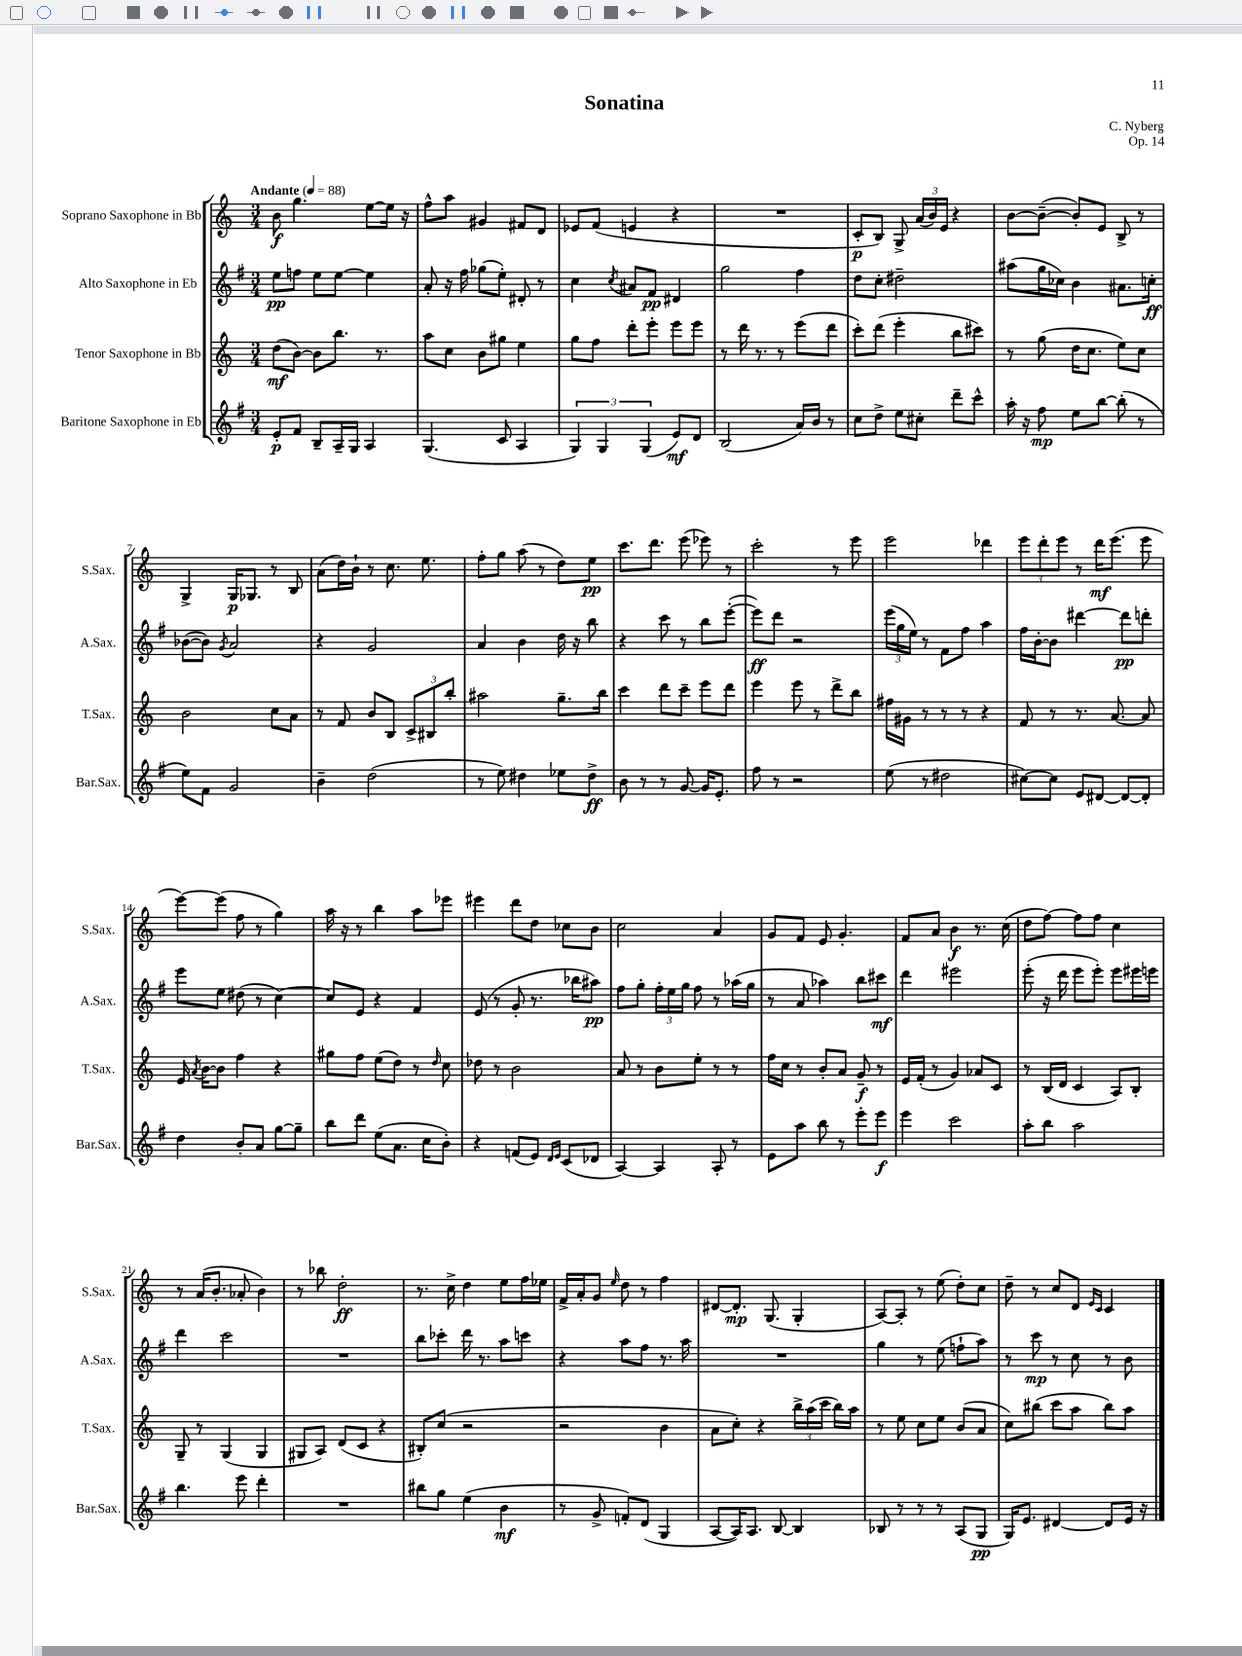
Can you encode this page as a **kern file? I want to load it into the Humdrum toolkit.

**kern	**kern	**kern	**kern
*staff4	*staff3	*staff2	*staff1
*clefG2	*clefG2	*clefG2	*clefG2
*k[f#]	*k[]	*k[f#]	*k[]
*M3/4	*M3/4	*M3/4	*M3/4
*MM88	*MM88	*MM88	*MM88
8e'/L	(8dd\L	8ee\L	8b\
8f#/J	[8b\J)	8ff\J	4.gg\
8B~/L	8b\]L	8ee\L	.
16A~/L	8.bb\J	[8ee\J	.
16G/JJ	.	.	.
4A/	.	4ee\]	[8ee\L
.	8.r	.	.
.	.	.	16ee\]Jk
.	.	.	16r
=	=	=	=
(4.G/	8aa\L	8a'/	8ff^^\L
.	8cc\J	16r	8aa\J
.	.	16ff#\	.
.	8b\L	(8gg-\L	4g#/
8c/	8gg#\J	8ee'\J)	.
4A/	4ee\	8d#'/	8f#/L
.	.	8r	8d/J
=	=	=	=
6G/)	8gg\L	4cc\	8e-/L
.	8ff\J	.	(8f/J
6G/	.	.	.
.	.	8qcc/	.
.	8ddd'\L	8a#/L	4e/
(6G/	.	.	.
.	8eee'\J	8f#/J	.
8e/L)	8eee\L	4d#/	4r
8d/J	8eee\J	.	.
=	=	=	=
(2B/	8r	2gg\	2.r
.	16ddd\	.	.
.	8.r	.	.
.	8r	.	.
16a/LL)	(8eee\L	4ff#\	.
16b/JJ	.	.	.
8r	8ddd\J	.	.
=	=	=	=
8cc\L	8ccc'\L)	8dd\L	8c'/L
8dd^\J	(8ddd\J	8cc'\J	8B/J)
8ee\L	4eee'\	2dd#~\	8G^/
8cc#'\J	.	.	(24a/LL
.	.	.	24b/)
.	.	.	24e/JJ
8ddd~\L	8bb\L	.	4r
8ccc^^\J	8ccc#\J)	.	.
=	=	=	=
16aa'\	8r	(8aa#\L	[8b\L
16r	.	.	.
8ff#\	(8gg\	16gg\L	(8b~\_J
.	.	16cc-\JJ)	.
8ee\L	16dd\LK	4b\	8b'/]L)
.	8.cc\J	.	.
[8bb\J	.	.	8e/J
(8bb'\]	8ee\L)	8.a#\L	8B^/
8r	8cc\J	.	8r
.	.	16cc'\Jk	.
=	=	=	=
8ee\L)	2b\	([8b-\L	4G^/
8f#\J	.	8b-\]J)	.
.	.	8qg/	.
2g/	.	2a/	16G/LK
.	.	.	8.G-/J
.	8cc\L	.	8r
.	8a\J	.	8B/
=	=	=	=
4b~\	8r	4r	(8a\L
.	8f/	.	16dd\L)
.	.	.	16b`\JJ
(2dd\	8b/L	2g/	8r
.	8B/J	.	8.cc\
.	12c^/L	.	.
.	.	.	8.ee\
.	12B#/	.	.
.	12bb'/J	.	.
=	=	=	=
8r	2aa#\	4a/	8ff'\L
8ee\)	.	.	8gg\J
4dd#\	.	4b\	(8aa\
.	.	.	8r
8ee-\L	8.gg~\L	16dd\	8dd\L)
.	.	16r	.
8dd#^\J	.	8bb\	8ee\J
.	16bb\Jk	.	.
=	=	=	=
8b\	4ccc\	4r	8.ccc\L
8r	.	.	.
.	.	.	8.ddd\J
8r	8ddd\L	8ccc\	.
[8g/	8ccc~\J	8r	(8eee\
16g/]LK	8eee\L	8bb\L	8eee-\)
8.e'/J	.	.	.
.	8ddd\J	([8eee'\J	8r
=	=	=	=
8ff#\	4eee\	8eee\]L)	2ccc'\
8r	.	8ddd\J	.
2r	8eee\	2r	.
.	8r	.	.
.	8ddd^\L	.	8r
.	8bb\J	.	8eee\
=	=	=	=
(8ee\	16ff#\LL	(24eee\LL	2eee\
.	.	24gg\	.
.	16g#\JJ	.	.
.	.	24ee\JJ)	.
8r	8r	8r	.
2dd#\	8r	8f#\L	.
.	8r	8ff#\J	.
.	4r	4aa\	4ddd-\
=	=	=	=
[8cc#\L)	8f/	16ff#\LL	12eee\L
.	.	[16b'\J	.
.	.	.	12ddd'\
8cc#\]J	8r	8b\]J	.
.	.	.	12eee\J
8e/L	8.r	[4ddd#\	8r
[8d#/J	.	.	16ddd\LK
.	[8.a/	.	(8.eee\J
8d#/_L	.	8ddd#\]L	.
8d#'/]J	8a/]	8ddd'\J	8eee\
=	=	=	=
4dd\	16e/	8eee\L	[8eee\L)
.	8qa/	.	.
.	[16b\LK	.	.
.	8b\]J	8ee\J	(8eee\]J
8b'/L	4ff\	(8dd#\	8ff\
8a/J	.	8r	8r
[8gg\L	4r	[4cc\)	4gg\)
8gg~\]J	.	.	.
=	=	=	=
8bb\L	8gg#\L	8cc/]L	16aa\
.	.	.	16r
8ddd\J	8ff\J	8e/J	8r
(8ee\L	(8ee\L	4r	4bb\
8.a\J	8dd\J)	.	.
.	8r	4f#/	8aa\L
16cc\LK	.	.	.
.	16qqdd/	.	.
8b'\J)	8cc\	.	8eee-\J
=	=	=	=
4r	8dd-\	(8e/	4eee#\
.	8r	8r	.
(8f/L	2b\	8g'/	8ddd\L
8e/J)	.	8.r	8dd\J
16qqd/LL	.	.	.
16qqe/JJ	.	.	.
(8c/L	.	.	8cc-\L
.	.	16bb-\LK	.
8d-/J	.	8aa#\J)	8b\J
=	=	=	=
[4A/)	8a/	8ff#\L	2cc\
.	8r	8gg'\J	.
4A/]	8b\L	24ff#'\LL	.
.	.	24ee\	.
.	.	24gg\JJ	.
.	8ee'\J	8ff#\	.
8A'/	8r	8r	4a/
8r	8r	(16aa-\LL	.
.	.	16gg\JJ	.
=	=	=	=
8e\L	16ff\LL	8r	8g/L
.	16cc\JJ	.	.
8aa\J	8r	8a/	8f/J
8bb\	8b'/L	4aa-\)	8e/
8r	8a/J	.	4.g'/
8eee'\L	8g~/	8bb\L	.
8eee\J	8r	8ccc#\J	.
=	=	=	=
4eee\	16e/LL	4ddd\	8f/L
.	(16f'/JJ	.	.
.	8r	.	8a/J
2ccc\	4g/)	2eee#\	4b\
.	8a-/L	.	8.r
.	8c/J	.	.
.	.	.	(16cc\
=	=	=	=
8aa'\L	8r	(8eee'\	8dd\L
8bb\J	(16B/LL	16r	[8ff\J)
.	16d/JJ	16ddd\	.
2aa\	4c/	8eee\L	8ff\]L
.	.	8eee'\J)	8ff\J
.	8A/L)	8eee\L	4cc\
.	8B'/J	16eee#\L	.
.	.	16eee\JJ	.
=	=	=	=
4.bb\	8G~/	4ddd\	8r
.	8r	.	(16a/LK
.	.	.	8.b'/J
.	(4G/	2ccc\	.
8eee\	.	.	8a-'/
4ddd'\	4G/	.	4b\)
=	=	=	=
2.r	8G#/L	2.r	8r
.	8A/J)	.	8bb-\
.	(8d/L	.	2dd'\
.	8c/J	.	.
.	4r	.	.
=	=	=	=
8bb#\L	8B#'/L)	8bb\L	8.r
8gg\J	(8cc/J	8ccc-'\J	.
.	.	.	16cc^\
(4ee\	2r	16ddd\	4dd\
.	.	8.r	.
4b\	.	8aa\L	8ee\L
.	.	8ccc\J	16ff\L
.	.	.	16ee-\JJ
=	=	=	=
8r	2r	4r	16f^/LL
.	.	.	16a'/J
8g^/	.	.	8g/J
.	.	.	16qqee/
8f'/L)	.	8aa\L	8dd\
(8d/J	.	8ff#\J	8r
4G/	4b\	8.r	4ff\
.	.	16aa\	.
=	=	=	=
[8A/L	8a\L	2.r	[8d#/L
16A/]K)	8cc'\J)	.	8.d#'/]J
8.A/J	.	.	.
.	4r	.	.
.	.	.	(8.G/
[8B/	.	.	.
4B/]	24bb^\LL	.	4G'/
.	(24aa\	.	.
.	24ccc\JJ	.	.
.	16bb\LL)	.	.
.	16aa\JJ	.	.
=	=	=	=
8B-/	8r	4gg\	[8A/L)
8r	8ee\	.	8A'/]J
8r	8cc\L	8r	8r
8r	8ee\J	(8ee\	(8ee\
(8A/L	(8b/L	8ff`\L	8dd'\L)
8G/J	8a/J	8aa\J)	8cc\J
=	=	=	=
16G/LK)	8cc\L)	8r	8dd~\
8.e/J	.	.	.
.	(8bb#\J	8ccc\	8r
[4d#/	8ccc\L	8r	8cc/L
.	8aa\J	8cc\	8d/J
.	.	.	16qqe/LL
.	.	.	16qqc/JJ
8d#/]L	8bb#\L)	8r	4c/
16e/Jk	8aa\J	8b\	.
16r	.	.	.
==	==	==	==
*-	*-	*-	*-
